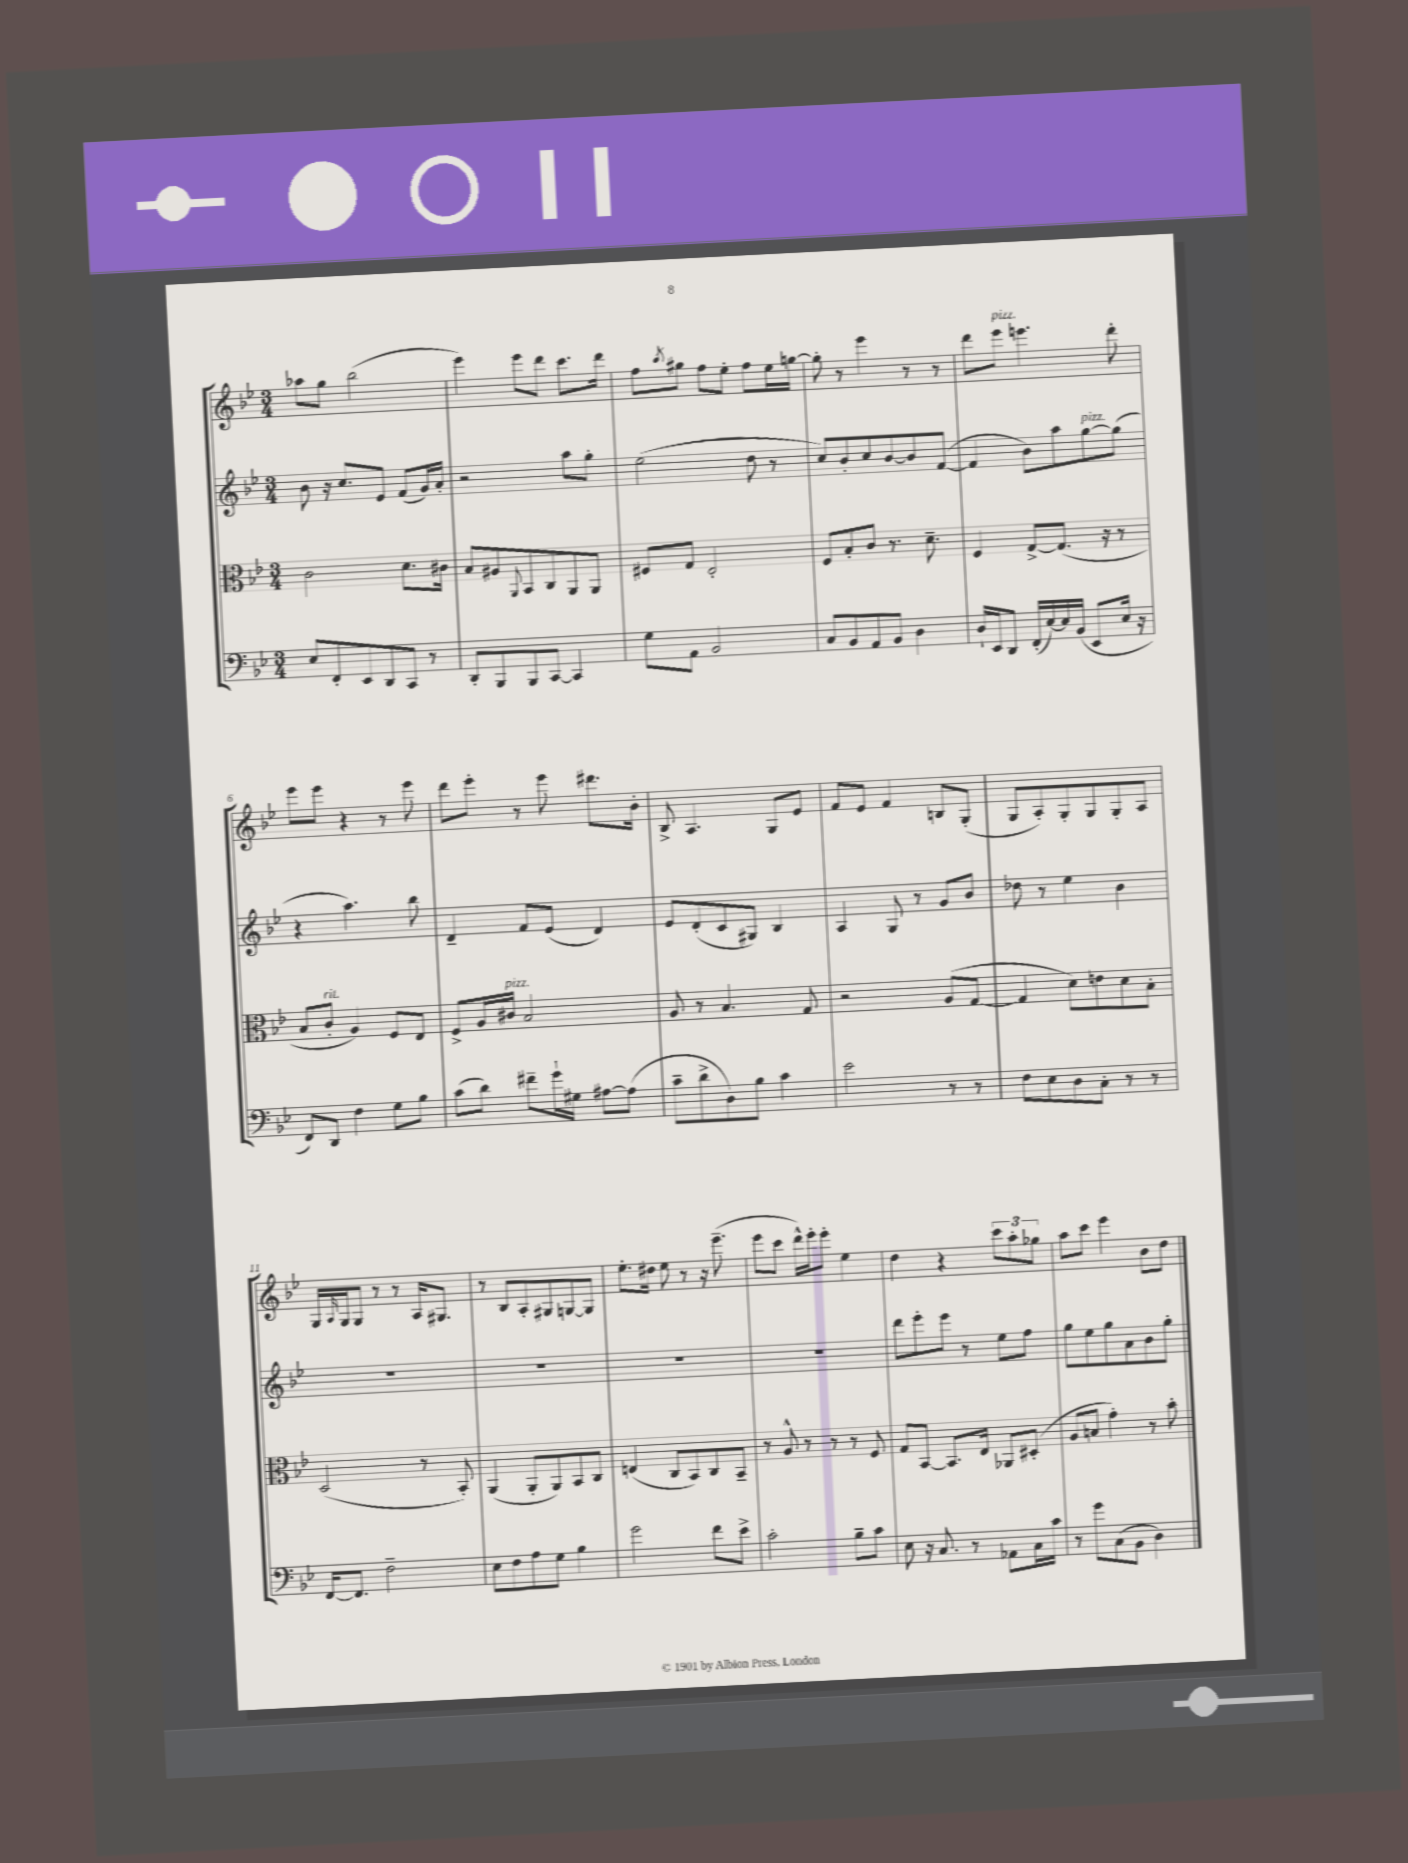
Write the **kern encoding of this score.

**kern	**kern	**kern	**kern
*part4	*part3	*part2	*part1
*staff4	*staff3	*staff2	*staff1
*clefF4	*clefC3	*clefG2	*clefG2
*k[b-e-]	*k[b-e-]	*k[b-e-]	*k[b-e-]
*M3/4	*M3/4	*M3/4	*M3/4
=1	=1	=1	=1
8E-/L	2c\	8b-\	8aa-X\L
8FF'/	.	16r	8gg\J
.	.	8.cc/L	.
8EE-/	.	.	(2bb-\
8DD/	.	8e-/J	.
8CC/J	8.d\L	(8f/L	.
8r	.	16g/L)	.
.	16c#X\Jk	16a'/JJ	.
=2	=2	=2	=2
8DD'/L	8B-/L	2r	4eee-\)
8BBB-/	8A#X/	.	.
.	8qqAA/	.	.
8BBB-/	8BB-/	.	8eee-\L
[8CC/J	8C/	.	8ddd\J
4CC/]	8AA/	8aa\L	8.ccc\L
.	8AA/J	8gg'\J	.
.	.	.	16ddd\Jk
=3	=3	=3	=3
8G\L	8F#X/L	(2ee-\	8ff\L
.	.	.	8qbb-/
8AA\J	8G/J	.	8gg#X\J
2BB-/	2E-'/	.	8ff\L
.	.	.	8ee-'\J
.	.	8dd\	8ff\L
.	.	8r	16ee-\L
.	.	.	[16ggn\JJ
=4	=4	=4	=4
8C/L	8F/L	8cc/L)	8gg'\]
8BB-/	8B-'/	8b-'/	8r
8AA/	8c/J	8cc/	4eee-\
8BB-/J	8.r	[8b-/	.
4D\	.	8b-/]	8r
.	8.d~\	.	.
.	.	([8f/J	8r
=5	=5	=5	=5
16D`/LL	4F/	4f/]	8ddd\L
16EE-/J	.	.	.
!	!	!	!LO:TX:a:i:t=pizz.
8DD/J	.	.	8eee-\J
(16FF'/LL	[8G^/L	8b-\L)	4.eeen\
[16E-/)	.	.	.
16E-/]	(8.G/J]	8aa\	.
(16BB-/JJ	.	.	.
!	!	!LO:TX:a:i:t=pizz.	!
8EE-/L	.	[8gg\	.
.	16r	.	.
16E-/Jk	8r	(8gg\J]	8ddd'\
16r	.	.	.
!!LO:LB:g=z
=6	=6	=6	=6
8FF/L)	8B-/L	4r	8eee-\L
!	!LO:TX:a:i:t=rit.	!	!
8DD/J	8c'/J	.	8eee-\J
4F\	4A/)	4.aa\)	4r
8G\L	8F/L	.	8r
8B-\J	8E-/J	8bb-\	8eee-\
=7	=7	=7	=7
(8c\L	8F^/L	4d~/	8ddd\L
8d\J)	16A/L	.	8eee-'\J
!	!LO:TX:a:i:t=pizz.	!	!
.	16c#X/JJ	.	.
8f#X~\L	2B-/	8f/L	8r
16g`\L	.	(8e-/J	8eee-\
16G#X\JJ	.	.	.
[8A#X\L	.	4d/)	8.ddd#X\L
(8A#\J]	.	.	.
.	.	.	16b-'\Jk
=8	=8	=8	=8
8c~\L	8A/	8e-/L	8B-^/
8d^\	8r	(8d'/	4.A/
8D\)	4.B-/	8c/	.
8B-\J	.	8G#X/J)	.
4c\	.	4B-/	8G/L
.	8G/	.	8e-/J
=9	=9	=9	=9
2e-\	2r	4A/	8f/L
.	.	.	8e-/J
.	.	8G/	4f/
.	.	8r	.
8r	(8A/L	8g/L	8Bn/L
8r	[8G/J	8b-/J	(8G'/J
=10	=10	=10	=10
8F\L	4G/]	8dd-X\	8G/L
8E-\	.	8r	8A'/)
8D\	8d\L)	4ee-\	8G'/
8C'\J	8en\	.	8G/
8r	8d\	4b-\	8G'/
8r	8B-'\J	.	8A/J
!!LO:LB:g=z
=11	=11	=11	=11
[16FF/KL	(2D/	2.r	16G/LL
.	.	.	16qqA/
8.FF/J]	.	.	16G/J
.	.	.	8G/J
2F~\	.	.	8r
.	.	.	8r
.	8r	.	16A/KL
.	.	.	8.G#X/J
.	8BB-'/)	.	.
=12	=12	=12	=12
8E-\L	(4AA/	2.r	8r
8F\	.	.	8B-/L
8A\	8AA'/L	.	8A'/
8G\J	8AA/)	.	8G#X/
4B-\	8BB-/	.	[8Gn/
.	8C/J	.	8G/J]
=13	=13	=13	=13
2g\	(4En/	2.r	8.ee-'\L
.	.	.	16dd#X\Jk
.	8C/L	.	8ee-\
.	8BB-/)	.	8r
8f\L	8C/	.	16r
.	.	.	(8.eee-~\
8e-^\J	8BB-~/J	.	.
=14	=14	=14	=14
2c'\	8r	2.r	8eee-\L
.	8A^^/	.	8ccc\J
.	8r	.	16ddd^^\LL)
.	.	.	16eee-'\J
.	8r	.	8eee-'\J
8B-~\L	8r	.	4ee-\
8c\J	8F/	.	.
=15	=15	=15	=15
8E-\	8G/L	8ddd\L	4dd\
16r	[8BB-/J	8eee-'\	.
8.C/	.	.	.
.	8.BB-/L]	8eee-\J	4r
8r	.	8r	.
.	16E-/Jk	.	.
8AA-X\L	8AA-X/L	8ee-\L	12ccc\L
.	.	.	12aa'\
16C\L	(8D#X'/J	8ff\J	.
.	.	.	12gg-X\J
16c\JJ	.	.	.
=16	=16	=16	=16
8r	8A/L	8gg\L	8aa\L
8g\L	8Bn/J	8ee-\	8ccc\J
(8C\	4g'\)	8gg\	4eee-\
8BB-\J	.	8a\	.
4D\)	8r	8b-\	8b-\L
.	8b-'\	8gg'\J	8dd\J
==	==	==	==
*-	*-	*-	*-
